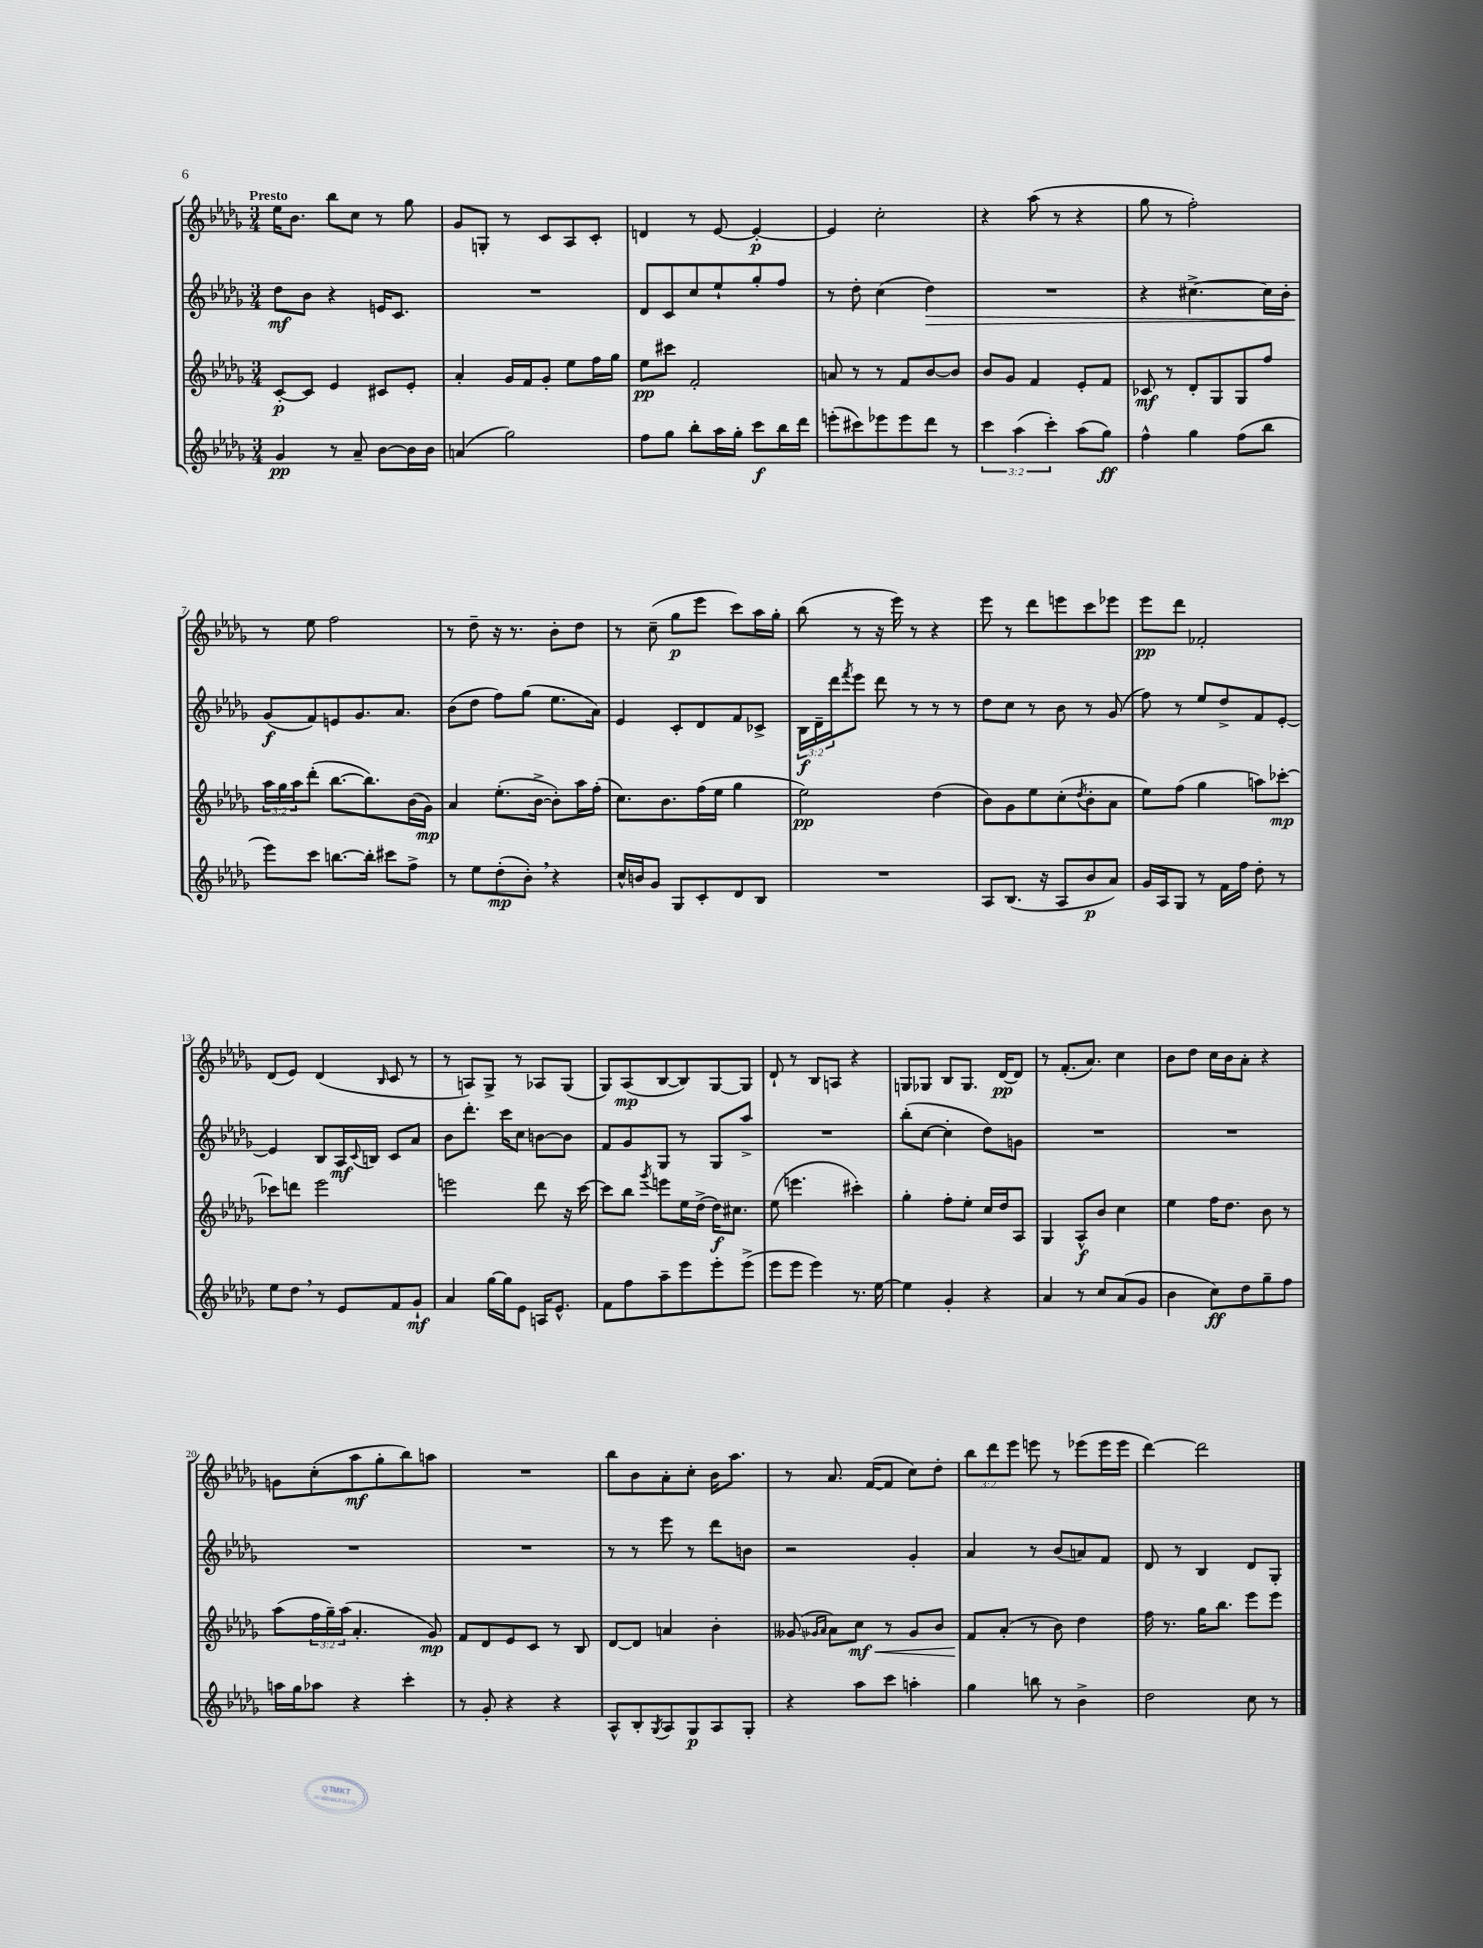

**kern	**kern	**kern	**kern
*staff4	*staff3	*staff2	*staff1
*clefG2	*clefG2	*clefG2	*clefG2
*k[b-e-a-d-g-]	*k[b-e-a-d-g-]	*k[b-e-a-d-g-]	*k[b-e-a-d-g-]
*M3/4	*M3/4	*M3/4	*M3/4
4g-	[8c'	8dd-	16ee-
.	.	.	8.b-
.	8c]	8b-	.
8r	4e-	4r	8bb-
8a-~	.	.	8cc
[8b-	8c#	16e	8r
.	.	8.c	.
16b-]	8e-'	.	8gg-
16b-	.	.	.
=	=	=	=
(4a	4a-'	2.r	8g-
.	.	.	8G'
2gg-)	16g-	.	8r
.	16f	.	.
.	8g-'	.	8c
.	8ee-	.	8A-
.	16ff	.	8c'
.	16gg-	.	.
=	=	=	=
8ff	8ee-	8d-	4d
8gg-	8ccc#	8c	.
8bb-'	2f'	8cc	8r
16aa-	.	8ee-`	[8e-
16gg-'	.	.	.
8ccc	.	8gg-'	4e-'_
16bb-	.	8ff	.
16ddd-	.	.	.
=	=	=	=
(8eee'	8a	8r	4e-]
8ccc#)	8r	8dd-'	.
8eee-	8r	(4cc	2cc'
8eee-	8f	.	.
8ddd-	[8b-	4dd-)	.
8r	8b-]	.	.
=	=	=	=
6ccc	8b-	2.r	4r
.	8g-	.	.
(6aa-	.	.	.
.	4f	.	(8aa-
6ccc')	.	.	.
.	.	.	8r
(8aa-	8e-'	.	4r
8gg-)	8f	.	.
=	=	=	=
4ff^^	8c-	4r	8gg-
.	8r	.	8r
4gg-	8d-'	[4.cc#^	2ff')
.	8G-	.	.
(8ff	8G-	.	.
8bb-	8ff	16cc#]	.
.	.	16b-'	.
=	=	=	=
8eee-)	24aa-	(8g-	8r
.	24gg-	.	.
.	24aa-	.	.
8ccc	(8ddd-'	8f)	8ee-
[8.bb	[8.bb-	8e	2ff
.	.	8.g-	.
16bb']	8.bb-])	.	.
8ccc#	.	.	.
.	.	8.a-	.
8ff^	(16b-	.	.
.	16g-)	.	.
=	=	=	=
8r	4a-	(8b-	8r
8ee-	.	8dd-	8dd-~
(8dd-'	(8.ee-'	8ff)	16r
.	.	.	8.r
8b-')	.	(8gg-	.
.	[16b-^	.	.
4r	8b-'])	8.ee-	8b-'
.	16aa-	.	8dd-
.	(16ff'	16a-)	.
=	=	=	=
16cc^^	8.cc)	4e-	8r
16b	.	.	.
8g-	.	.	(8cc~
.	8.b-	.	.
8G-	.	8c'	8gg-
8c'	(16ff	8d-	8eee-
.	16ee-	.	.
8d-	4gg-	8f	8ccc)
8B-	.	8c-^	16aa-
.	.	.	16gg-'
=	=	=	=
2.r	2ee-)	24B-	(8bb-
.	.	24d-~	.
.	.	24ddd-	.
.	.	8qfff	.
.	.	8eee-	8r
.	.	8ddd-	16r
.	.	.	16eee-)
.	.	8r	8r
.	(4dd-	8r	4r
.	.	8r	.
=	=	=	=
8A-	8b-)	8dd-	8eee-
(8.B-	8g-	8cc	8r
.	8ee-	8r	8ddd-
16r	.	.	.
8A-	(8cc'	8b-	8eee
.	8qdd-	.	.
8b-	8b-'	8r	8ccc
8a-)	8a-	(8g-	8eee-
=	=	=	=
16g-	8ee-)	8ff)	8eee-
16A-	.	.	.
8G-	(8ff	8r	8ddd-
8r	4gg-	8ee-	2f-'
16f	.	8dd-^	.
16ff	.	.	.
8dd-'	8aa)	8f	.
8r	[8ccc-'	[8e-'	.
=	=	=	=
8ee-	8ccc-]	4e-]	(8d-
8dd-	8ddd	.	8e-)
8r	2eee-	8B-	(4d-
8e-	.	16A-	.
.	.	8qqc	.
.	.	16B	.
.	.	.	16qqB-
8f	.	8c	8c
8g-`	.	8a-	8r
=	=	=	=
4a-	2eee	8b-	8r
.	.	8.ddd-'	8A)
[16gg-	.	.	8G-^
16gg-]	.	16ccc	.
8e-	.	8cc	8r
16A	8ddd-	[8b	8A-
8.e-^^	.	.	.
.	16r	8b]	(8G-
.	[16ccc	.	.
=	=	=	=
8f	8ccc]	8f	8G-)
8ff	8bb-	8g-	(8A-
.	8qggg-	.	.
8aa-~	8eee	8G-	[8B-
8eee-	16ee-	8r	8B-])
.	(16dd-^	.	.
8eee-'	16dd-)	8G-	[8G-
.	8.cc#	.	.
(8eee-^	.	8aa-^	8G-]
=	=	=	=
8eee-	(8ee-	2.r	8d-`
8eee-	4.eee	.	8r
4eee-)	.	.	8B-
.	.	.	8A
8.r	4ccc#')	.	4r
[16ee-	.	.	.
=	=	=	=
4ee-]	4gg-'	(8bb-'	8G
.	.	[8cc	8G-
4g-'	8ff'	4cc']	8B-
.	8ee-'	.	8.G-
4r	16cc	8dd-)	.
.	16dd-	.	[16d-
.	8A-	8g	8d-]
=	=	=	=
4a-	4G-	2.r	8r
.	.	.	(8.f'
8r	8A-^^	.	.
.	.	.	8.a-)
8cc	8b-	.	.
(8a-	4cc	.	4cc
8g-	.	.	.
=	=	=	=
4b-	4ee-	2.r	8b-
.	.	.	8dd-
8cc)	16ff	.	16cc
.	8.dd-	.	16b-
8dd-	.	.	8a-'
8gg-~	8b-	.	4r
8ff	8r	.	.
=	=	=	=
16aa	(8aa-	2.r	8g
16gg-	.	.	.
8aa-	24ff	.	(8cc'
.	24gg-~)	.	.
.	(24aa-	.	.
4r	4.a-'	.	8aa-
.	.	.	8gg-'
4ccc'	.	.	8bb-)
.	8g-)	.	8aa
=	=	=	=
8r	8f	2.r	2.r
8g-'	8d-	.	.
4r	8e-	.	.
.	8c	.	.
4r	8r	.	.
.	8B-	.	.
=	=	=	=
8A-^^	[8d-	8r	8bb-
8B-'	8d-]	8r	8b-
8qG-	.	.	.
8A-	4a	8eee-	8a-'
8G-	.	8r	8cc'
8A-	4b-'	8ddd-	16b-
.	.	.	8.aa-
8G-'	.	8b	.
=	=	=	=
4r	(8g--	2r	8r
.	16qqg-	.	.
.	16qqa-	.	.
.	8a-)	.	8.a-
8aa-	8cc	.	.
.	.	.	([16f
8ccc	8r	.	8f]
4aa'	8g-	4g-'	8cc)
.	8b-	.	8dd-'
=	=	=	=
4gg-	8f	4a-	12bb-
.	.	.	12ddd-
.	(8a-'	.	.
.	.	.	12eee-
8bb	8r	8r	8eee
8r	8b-)	(8b-	8r
4b-^	4dd-	8a)	(8eee-
.	.	8f	16eee-
.	.	.	16eee-
=	=	=	=
2dd-	16ff	8d-	[4ddd-)
.	8.r	.	.
.	.	8r	.
.	16gg-	4B-	2ddd-]
.	8.bb-	.	.
8cc	8eee-	8d-	.
8r	8eee-	8G-'	.
==	==	==	==
*-	*-	*-	*-
